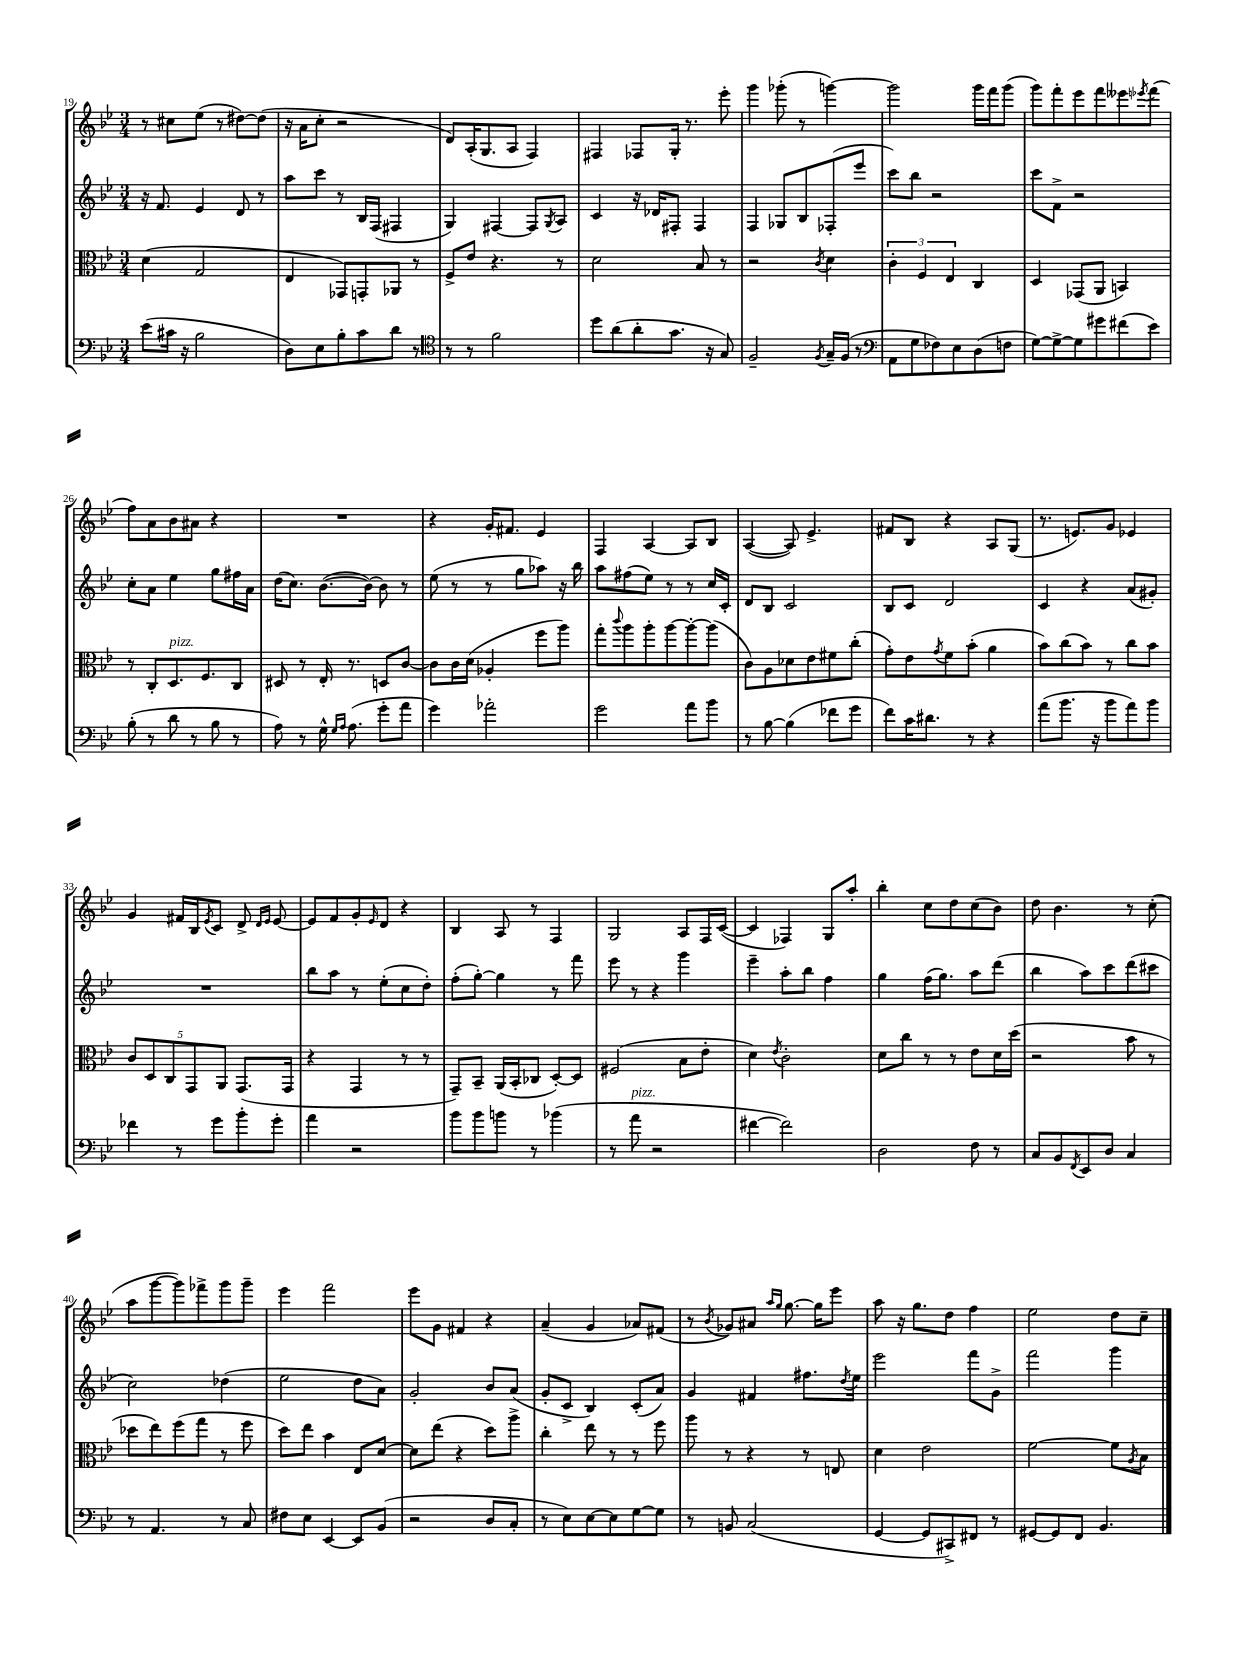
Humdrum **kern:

**kern	**kern	**kern	**kern
*part4	*part3	*part2	*part1
*staff4	*staff3	*staff2	*staff1
*clefF4	*clefC3	*clefG2	*clefG2
*k[b-e-]	*k[b-e-]	*k[b-e-]	*k[b-e-]
*M3/4	*M3/4	*M3/4	*M3/4
=19	=19	=19	=19
(8e-\L	(4d\	16r	8r
.	.	8.f/	.
16c#X\Jk	.	.	8cc#X\L
16r	.	.	.
2B-\	2G/	4e-/	(8ee-\J
.	.	.	8r
.	.	8d/	[8dd#X\L)
.	.	8r	(8dd#\J]
=20	=20	=20	=20
8D\L)	4E-/	8aa\L	16r
.	.	.	16a\KL
8E-\	.	8ccc\J	8cc'\J
8B-'\	8GG-X/L)	8r	2r
8c\	8GGn'/	16B-/LL	.
.	.	(16F/JJ	.
8d\J	8AA-X/J	4F#X/	.
8r	8r	.	.
=21	=21	=21	=21
*clefC4	*	*	*
8r	8F^/L	4G/)	8d/L)
8r	8e-/J	.	(16A'/K
.	.	.	8.G/
2f\	4.r	[4F#X/	.
.	.	.	8A/J
.	.	8F#/L]	4F/)
.	.	8qG/	.
.	8r	8A/J	.
=22	=22	=22	=22
8dd\L	2d\	4c/	4F#X/
(8a\	.	.	.
8a'\	.	16r	8F-X/L
.	.	16d-X/KL	.
8.g\J	.	8F#X'/J	16G'/Jk
.	.	.	8.r
.	8B-/	4F#/	.
16r	.	.	.
8G/)	8r	.	8eee-'\
=23	=23	=23	=23
2F~/	2r	4F/	4ggg\
.	.	8G-X/L	(8ggg-X'\
.	.	8B-/	8r
8qF/	8qc/	.	.
16G~/LL	4d\	(8F-X'/	[4gggn\)
(16F/JJ	.	.	.
8r	.	8eee-/J	.
=24	=24	=24	=24
*clefF4	*	*	*
8AA\L	6c'\	8ccc\L)	2ggg\]
8G\	.	8bb-\J	.
.	6F/	.	.
8F-X\)	.	2r	.
.	6E-/	.	.
8E-\	.	.	.
(8D\	4C/	.	16ggg\LL
.	.	.	16fff\J
8Fn\J	.	.	(8ggg\J
=25	=25	=25	=25
[8G\L)	4D/	8ccc\L	8ggg\L)
8G^\_	.	8f^\J	8fff'\
8G\]	(8GG-X/L	2r	8eee-\
8g#X\	8AA/J	.	8fff\
(8f#X\	4BBn/)	.	8eee--X\
.	.	.	8qeee-X/
8e-\J)	.	.	(8fff\J
!!LO:LB:g=z
=26	=26	=26	=26
(8B-'\	8r	8cc'\L	8ff\L)
8r	8C'/L	8a\J	8a\
!	!LO:TX:a:i:t=pizz.	!	!
8d\	8.D/	4ee-\	8b-\
8r	.	.	8a#X\J
.	8.F/	.	.
8B-\	.	8gg\L	4r
8r	8C/J	16ff#X\L	.
.	.	16a\JJ	.
=27	=27	=27	=27
8A\)	8D#X/	(16dd\KL	2.r
.	.	8.cc\J)	.
8r	8r	.	.
16G^^\	16E-'/	([8.b-\L	.
16qqG/LL	.	.	.
16qqA/JJ	.	.	.
(8.A\	8.r	.	.
.	.	16b-\Jk_)	.
8g'\L	8Dn/L	8b-\]	.
8a\J	[8c/J	8r	.
=28	=28	=28	=28
4g\)	8c\L]	(8ee-\	4r
.	16c\L	8r	.
.	(16d\JJ	.	.
2a-X'\	4A-X'/	8r	16g'/KL
.	.	.	8.f#X/J
.	.	8gg\L	.
.	8ff\L	8aa-X\J)	4e-/
.	8aa\J)	16r	.
.	.	16bb-\	.
=29	=29	=29	=29
2g\	8gg'\L	8aa\L	4F/
.	8qqccc/	.	.
.	8aa\	(8ff#X\	.
.	8aa'\	8ee-\J)	[4A/
.	[8aa\	8r	.
8a\L	8aa'\_	8r	8A/L]
8b-\J	(8aa\J]	16cc/LL	8B-/J
.	.	16c'/JJ	.
=30	=30	=30	=30
8r	8c\L)	8d/L	([4A/
[8B-\	8A\	8B-/J	.
(4B-\]	8d-X\	2c/	8A/])
.	8e-\	.	4.e-^/
8f-X\L	8f#X\	.	.
8g\J	(8cc'\J	.	.
=31	=31	=31	=31
8f\L)	8g'\L)	8B-/L	8f#X/L
16c\K	8e-\	8c/J	8B-/J
8.d#X\J	.	.	.
.	8qg/	.	.
.	8f\	2d/	4r
8r	(8b-'\J	.	.
4r	4a\	.	8A/L
.	.	.	(8G/J
=32	=32	=32	=32
(8a\L	8b-\L)	4c/	8.r
8.b-\J	(8cc\	.	.
.	.	.	8.en/L)
.	8b-\J)	4r	.
16r	.	.	.
8b-\L	8r	.	8g/J
8a\)	8cc\L	(8a/L	4e-X/
8b-\J	8b-\J	8g#X'/J)	.
!!LO:LB:g=z
=33	=33	=33	=33
4f-X\	10c/L	2.r	4g/
.	10D/	.	.
.	10C/	.	.
8r	.	.	16f#X/LL
.	10GG/	.	.
.	.	.	16B-/J
.	.	.	8qe-/
8g\L	.	.	8c/J
.	10AA/J	.	.
8b-'\	(8.GG/L	.	8d^/
.	.	.	16qqd/LL
.	.	.	16qqe-/JJ
8g'\J	.	.	[8e-/
.	16GG/Jk	.	.
=34	=34	=34	=34
4a\	4r	8bb-\L	8e-/L]
.	.	8aa\J	8f/
2r	4GG/	8r	8g'/
.	.	.	16qqe-/
.	.	(8ee-'\L	8d/J
.	8r	8cc\	4r
.	8r	8dd'\J)	.
=35	=35	=35	=35
8b-\L	8GG~/L)	(8ff'\L	4B-/
8b-\	8BB-~/J	[8gg'\J)	.
8bn\J	(16AA/LL	4gg\]	8A/
.	16BB-'/J	.	.
8r	8C-X/J	.	8r
(4b-X\	[8D'/L)	8r	4F/
.	8D/J]	8fff\	.
=36	=36	=36	=36
8r	(2F#X/	8eee-\	2G/
!LO:TX:a:i:t=pizz.	!	!	!
8a\	.	8r	.
2r	.	4r	.
.	8B-\L	4ggg\	8A/L
.	8e-'\J	.	16F/L
.	.	.	([16c/JJ
=37	=37	=37	=37
[4f#X\	4d\)	4eee-~\	4c/]
.	8qe-/	.	.
2f#\])	2c'\	8aa'\L	4F-X/)
.	.	8bb-\J	.
.	.	4ff\	8G/L
.	.	.	8aa'/J
=38	=38	=38	=38
2D\	8d\L	4gg\	4bb-'\
.	8cc\J	.	.
.	8r	(16ff\KL	8cc\L
.	.	8.gg\J)	.
.	8r	.	8dd\
8F\	8e-\L	8aa\L	(8cc\
8r	16d\L	(8ddd\J	8b-\J)
.	(16dd\JJ	.	.
=39	=39	=39	=39
8C/L	2r	4bb-\	8dd\
8BB-/	.	.	4.b-\
8qFF/	.	.	.
8EE-/	.	8aa\L)	.
8D/J	.	8ccc\	.
4C/	8b-\	(8ddd\	8r
.	8r	8ccc#X\J	(8cc'\
!!LO:LB:g=z
=40	=40	=40	=40
8r	8dd-X\L	2cc\)	8aa\L
4.AA/	8ee-\)	.	[8ggg\
.	(8ff\	.	8ggg\])
.	8gg\J	.	8fff-X^\
8r	8r	(4dd-X\	8ggg\
8C/	8ff\	.	8ggg~\J
=41	=41	=41	=41
8F#X\L	8dd\L)	2ee-\	4eee-\
8E-\J	8ee-\J	.	.
[4EE-/	4b-\	.	2fff\
8EE-/L]	8E-/L	8dd\L	.
(8BB-/J	[8d/J	8a\J)	.
=42	=42	=42	=42
2r	8d\L]	2g'/	8eee-\L
.	(8ee-\J	.	8g\J
.	4r	.	4f#X/
8D/L	8dd\L)	8b-/L	4r
8C'/J	8aa^\J	(8a/J	.
=43	=43	=43	=43
8r	4cc'\	8g'/L	(4a~/
8E-\L)	.	8c^/J	.
[8E-\	8ee-\	4B-/)	4g/
8E-\]	8r	.	.
[8G\	8r	(8c'/L	8a-X/L)
8G\J]	8ff\	8a/J)	(8f#X/J
=44	=44	=44	=44
8r	8aa\	4g/	8r
.	.	.	8qb-/
8BBn/	8r	.	8g-X/L)
(2C/	4r	4f#X/	8a#X/J
.	.	.	16qqaa/LL
.	.	.	16qqgg/JJ
.	.	.	[8.gg\
.	8r	8.ff#X\L	.
.	.	.	16gg\KL]
.	8En/	.	8eee-\J
.	.	8qdd/	.
.	.	16ee-\Jk	.
=45	=45	=45	=45
[4GG/	4d\	2eee-\	8aa\
.	.	.	16r
.	.	.	8.gg\L
8GG/L]	2e-\	.	.
8CC#X^/)	.	.	8dd\J
8FF#X/J	.	8fff\L	4ff\
8r	.	8g^\J	.
=46	=46	=46	=46
[8GG#X/L	[2f\	2fff\	2ee-\
8GG#/]	.	.	.
8FF/J	.	.	.
4.BB-/	.	.	.
.	8f\L]	4ggg\	8dd\L
.	8qA/	.	.
.	8B-\J	.	8cc~\J
==	==	==	==
*-	*-	*-	*-
